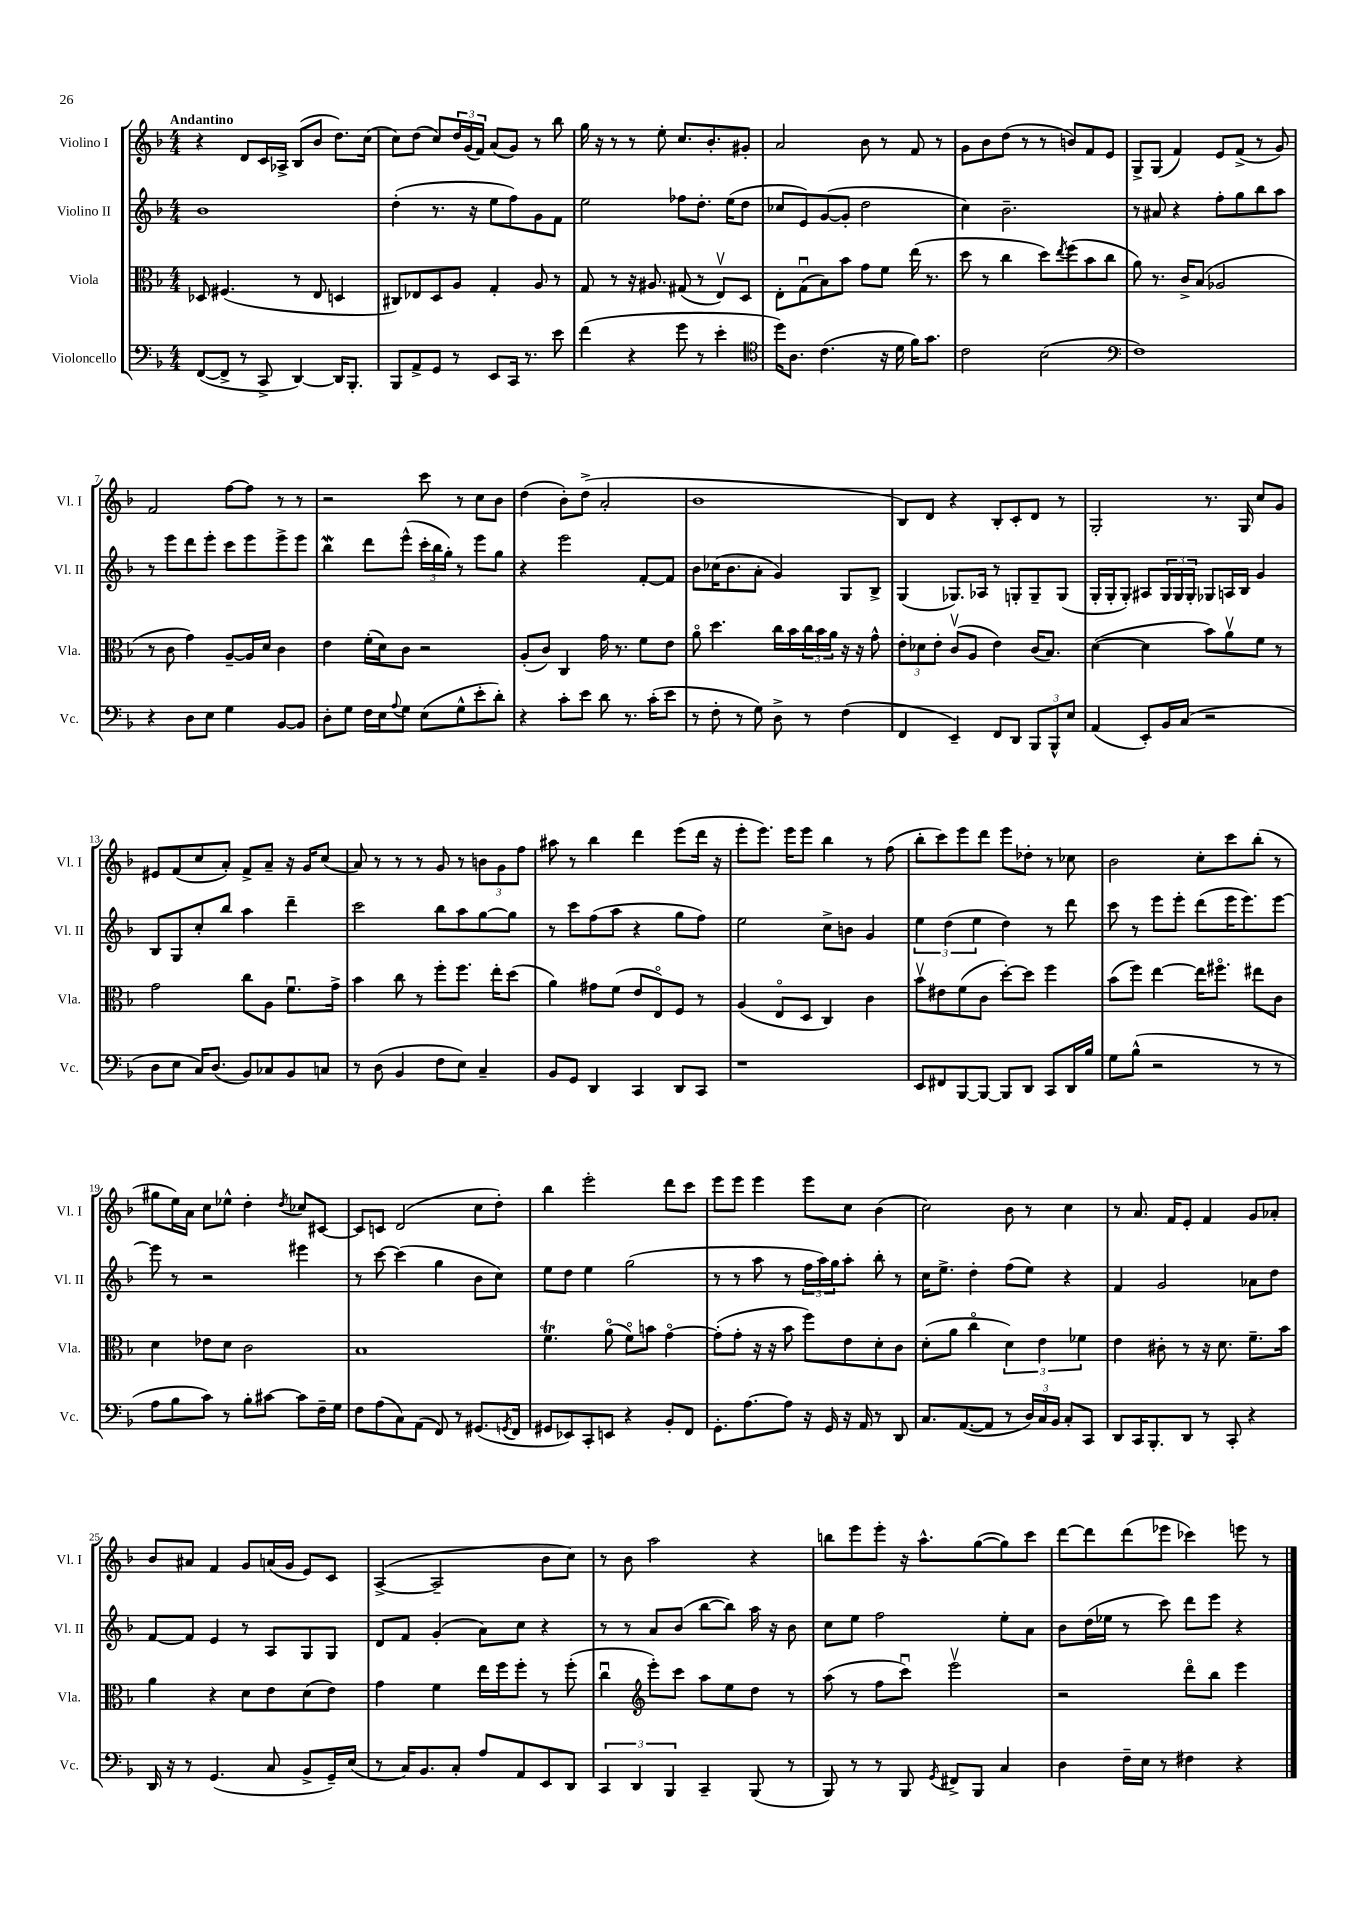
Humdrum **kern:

**kern	**kern	**kern	**kern
*staff4	*staff3	*staff2	*staff1
*clefF4	*clefC3	*clefG2	*clefG2
*k[b-]	*k[b-]	*k[b-]	*k[b-]
*M4/4	*M4/4	*M4/4	*M4/4
([8FF	8D-	1b-	4r
8FF^]	(4.F#	.	.
8r	.	.	8d
8CC^	.	.	16c
.	.	.	16A-^
[4DD)	8r	.	(8B-
.	8E	.	8b-
16DD]	4D	.	8.dd)
8.BBB-'	.	.	.
.	.	.	(16cc
=	=	=	=
8BBB-	8C#)	(4dd'	8cc)
8AA^	8E-	.	(8dd
8GG	8D	8.r	8cc)
8r	8A	.	24dd
.	.	.	(24g
.	.	16r	.
.	.	.	24f)
8EE	4G'	8ee	(8a
16CC	.	8ff)	8g)
8.r	.	.	.
.	8A	8g	8r
8e	8r	8f	8bb-
=	=	=	=
(4f	8G	2ee	16gg
.	.	.	16r
.	8r	.	8r
4r	16r	.	8r
.	8.A#	.	.
.	.	.	8ee'
8g	(8G#	8ff-	8.cc
8r	8r	8.dd'	.
.	.	.	8.b-'
4e'	8Ev)	.	.
.	.	(16ee	.
.	8D	8dd	8g#'
=	=	=	=
*clefC4	*	*	*
16dd)	8E'	8cc-	2a
8.A	.	.	.
.	(8Gu	8e)	.
(4.c	8B-)	([8g	.
.	8b-	8g']	.
.	8g	2dd	8b-
16r	8f	.	8r
16d	.	.	.
16f)	(16ee	.	8f
8.g	8.r	.	.
.	.	.	8r
=	=	=	=
2c	8dd	4cc)	8g
.	8r	.	8b-
.	4cc	2.b-~	(8dd
.	.	.	8r
(2B-	8dd)	.	8r
.	8qee	.	.
.	(8ff	.	8b)
.	8b-	.	8f
.	8cc	.	8e
=	=	=	=
*clefF4	*	*	*
1F)	8a)	8r	8G^
.	8.r	8a#	(8G
.	.	4r	4f)
.	16c^	.	.
.	(8B-	.	.
.	2A-	8ff'	8e
.	.	8gg	(8f^
.	.	8bb-	8r
.	.	8aa	8g)
=	=	=	=
4r	8r	8r	2f
.	8c	8eee	.
8D	4g)	8ddd	.
8E	.	8eee'	.
4G	[8A~	8ccc	[8ff
.	16A]	8eee	8ff]
.	16d	.	.
[8BB-	4c	8eee^	8r
8BB-]	.	8eee	8r
=	=	=	=
8D'	4e	4bb-	2r
8G	.	.	.
16F	(16f'	8ddd	.
16E	16d)	.	.
8qqA	.	.	.
8G	8c	(8eee^^	.
(8E	2r	24ccc'	8ccc
.	.	24bb-	.
.	.	24gg')	.
8G^^	.	8r	8r
8e'	.	8eee	8cc
8d')	.	8gg	8b-
=	=	=	=
4r	(8A'	4r	(4dd
.	8c)	.	.
8c'	4C	2eee	8b-')
8e	.	.	(8dd^
8d	16g	.	2a'
.	8.r	.	.
8.r	.	.	.
.	8f	[8f'	.
(16c'	.	.	.
8e	8e	8f]	.
=	=	=	=
8r	8ao	8b-	1b-
8F'	4.dd	(16cc-	.
.	.	8.b-	.
8r	.	.	.
8G)	.	8a'	.
8D^	16cc	4g)	.
.	16b-	.	.
8r	24cc	.	.
.	24b-	.	.
.	24a	.	.
(4F	16r	8G	.
.	16r	.	.
.	8g^^	8B-^	.
=	=	=	=
4FF	12e'	(4G	8B-)
.	12d-	.	.
.	.	.	8d
.	12e'	.	.
4EE~)	(8cv	8.G-)	4r
.	8A	.	.
.	.	16A-	.
8FF	4e)	8r	8B-'
8DD	.	8G'	8c'
12BBB-	(16c	8G~	8d
.	8.B-)	.	.
12BBB-^^	.	.	.
.	.	(8G	8r
12E	.	.	.
=	=	=	=
(4AA	([4d	16G'	2G'
.	.	16G'	.
.	.	8G')	.
8EE')	4d]	8A#	.
16BB-	.	24G	.
.	.	24G	.
(16C	.	.	.
.	.	24G'	.
2r	8b-)	8G-	8.r
.	8av	16A	.
.	.	16B-	16G
.	8f	4g	8cc
.	8r	.	8g
=	=	=	=
8D	2g	8B-	8e#
8E	.	8G	(8f
16C)	.	8cc'	8cc
(8.D	.	.	.
.	.	8bb-	8a')
8BB-)	8cc	4aa	8f^
8C-	8A	.	8a~
8BB-	8.fu	4ddd~	16r
.	.	.	16g
8C	.	.	(8cc
.	16g^	.	.
=	=	=	=
8r	4b-	2ccc	8a)
(8D	.	.	8r
4BB-	8cc	.	8r
.	8r	.	8r
8F	8ff'	8bb-	8g
8E)	8.ff	8aa	8r
4C~	.	[8gg	12b
.	16ee'	.	.
.	.	.	12g
.	(8dd	8gg]	.
.	.	.	12ff
=	=	=	=
8BB-	4a)	8r	8aa#
8GG	.	8ccc	8r
4DD	8g#	(8ff	4bb-
.	(8f	8aa	.
4CC	8e	4r	4ddd
.	8Eo)	.	.
8DD	8F	8gg	(8eee
8CC	8r	8ff)	16ddd
.	.	.	16r
=	=	=	=
1r	(4A	2ee	8eee'
.	.	.	8.eee)
.	8Eo	.	.
.	.	.	16eee
.	8D	.	8eee
.	4C)	8cc^	4bb-
.	.	8b	.
.	4c	4g	8r
.	.	.	(8ff
=	=	=	=
8EE	8b-v	6ee	8bb-'
8FF#	8e#	.	8ccc)
.	.	(6dd	.
[8BBB-	(8f	.	8eee
.	.	6ee	.
8BBB-_	8c	.	8ddd
8BBB-]	[8dd')	4dd)	8eee
8DD	8dd]	.	8dd-'
8CC	4ff	8r	8r
16DD	.	8ddd	8cc-
16B-	.	.	.
=	=	=	=
8G	(8b-	8ccc	2b-
(8B-^^	8ff)	8r	.
2r	[4ee	8eee	.
.	.	8eee'	.
.	16ee]	(8ddd	8cc'
.	8.ff#o	.	.
.	.	16eee	8ccc
.	.	8.eee)	.
8r	8ee#	.	(8bb-'
8r	8c	[8eee	8r
=	=	=	=
8A	4d	8eee]	8gg#
8B-	.	8r	16ee)
.	.	.	16a
8c)	8e-	2r	8cc
8r	8d	.	8ee-^^
8B-'	2c	.	4dd'
[8c#	.	.	.
.	.	.	8qdd
8c#]	.	4eee#	8cc-
16F~	.	.	[8c#
16G	.	.	.
=	=	=	=
8F	1B-	8r	8c#]
(8A	.	[8ccc	8c
8C)	.	(4ccc]	(2d
(8AA	.	.	.
8FF)	.	4gg	.
8r	.	.	.
(8.GG#	.	8b-	8cc
.	.	8cc)	8dd')
8qGG	.	.	.
16FF	.	.	.
=	=	=	=
8GG#	4.f	8ee	4bb-
8EE-)	.	8dd	.
8CC'	.	4ee	2eee'
8EE	(8ao	.	.
4r	8fo)	(2gg	.
.	8b	.	.
8BB-'	[4go	.	8ddd
8FF	.	.	8ccc
=	=	=	=
8.GG'	(8g']	8r	8eee
.	8g'	8r	8eee
[8.A	.	.	.
.	16r	8aa	4eee
.	16r	.	.
8A]	8b-	8r	.
16r	8ff)	24ff	8eee
.	.	24aa)	.
16GG	.	.	.
.	.	24gg	.
16r	8e	8aa'	8cc
16AA	.	.	.
8r	8d'	8bb-'	(4b-
8DD	8c	8r	.
=	=	=	=
8.C	(8d'	16cc	2cc)
.	.	8.ee^	.
.	8a	.	.
([8.AA	.	.	.
.	4cco	4dd'	.
8AA]	.	.	.
8r	6d)	(8ff	8b-
24D)	.	8ee)	8r
24C	6e	.	.
24BB-	.	.	.
8C'	.	4r	4cc
.	6f-	.	.
8CC	.	.	.
=	=	=	=
8DD	4e	4f	8r
16CC	.	.	8.a
8.BBB-'	.	.	.
.	8c#'	2g	.
.	.	.	16f
8DD	8r	.	8e'
8r	16r	.	4f
.	8.d	.	.
8CC'	.	.	.
4r	8.f~	8a-	8g
.	.	8dd	8a-'
.	16b-	.	.
=	=	=	=
16DD	4a	[8f	8b-
16r	.	.	.
8r	.	8f]	8a#
(4.GG	4r	4e	4f
.	8d	8r	8g
8C	8e	8A	(16a
.	.	.	16g
8BB-^	(8d	8G	8e)
16GG~)	8e)	8G	8c
(16E	.	.	.
=	=	=	=
8r	4g	8d	([4A^
16C)	.	8f	.
8.BB-	.	.	.
.	4f	(4g'	2A~]
8C'	.	.	.
8A	16ee	8a)	.
.	16ff	.	.
8AA	8ff'	8cc	.
8EE	8r	4r	8b-
8DD	(8ff'	.	8cc)
=	=	=	=
6CC	4ccu	8r	8r
.	.	8r	8b-
6DD	.	.	.
*	*clefG2	*	*
.	8eee')	8a	2aa
6BBB-	.	.	.
.	8ccc	(8b-	.
4CC~	8aa	[8bb-	.
.	8ee	8bb-])	.
(8BBB-	8dd	16aa	4r
.	.	16r	.
8r	8r	8b-	.
=	=	=	=
8BBB-)	(8aa	8cc	8bb
8r	8r	8ee	8eee
8r	8ff	2ff	8eee'
8BBB-	8cccu)	.	16r
.	.	.	8.aa^^
8qGG	.	.	.
8FF#^	2eeev	.	.
8BBB-	.	.	([8gg
4C	.	8ee'	8gg])
.	.	8a	8ccc
=	=	=	=
4D	2r	8b-	[8ddd
.	.	(16dd	8ddd]
.	.	16ee-	.
16F~	.	8r	(8ddd
16E	.	.	.
8r	.	8ccc)	8eee-
4F#	8dddo	8ddd	4ccc-)
.	8bb-	8eee	.
4r	4eee	4r	8eee
.	.	.	8r
==	==	==	==
*-	*-	*-	*-
